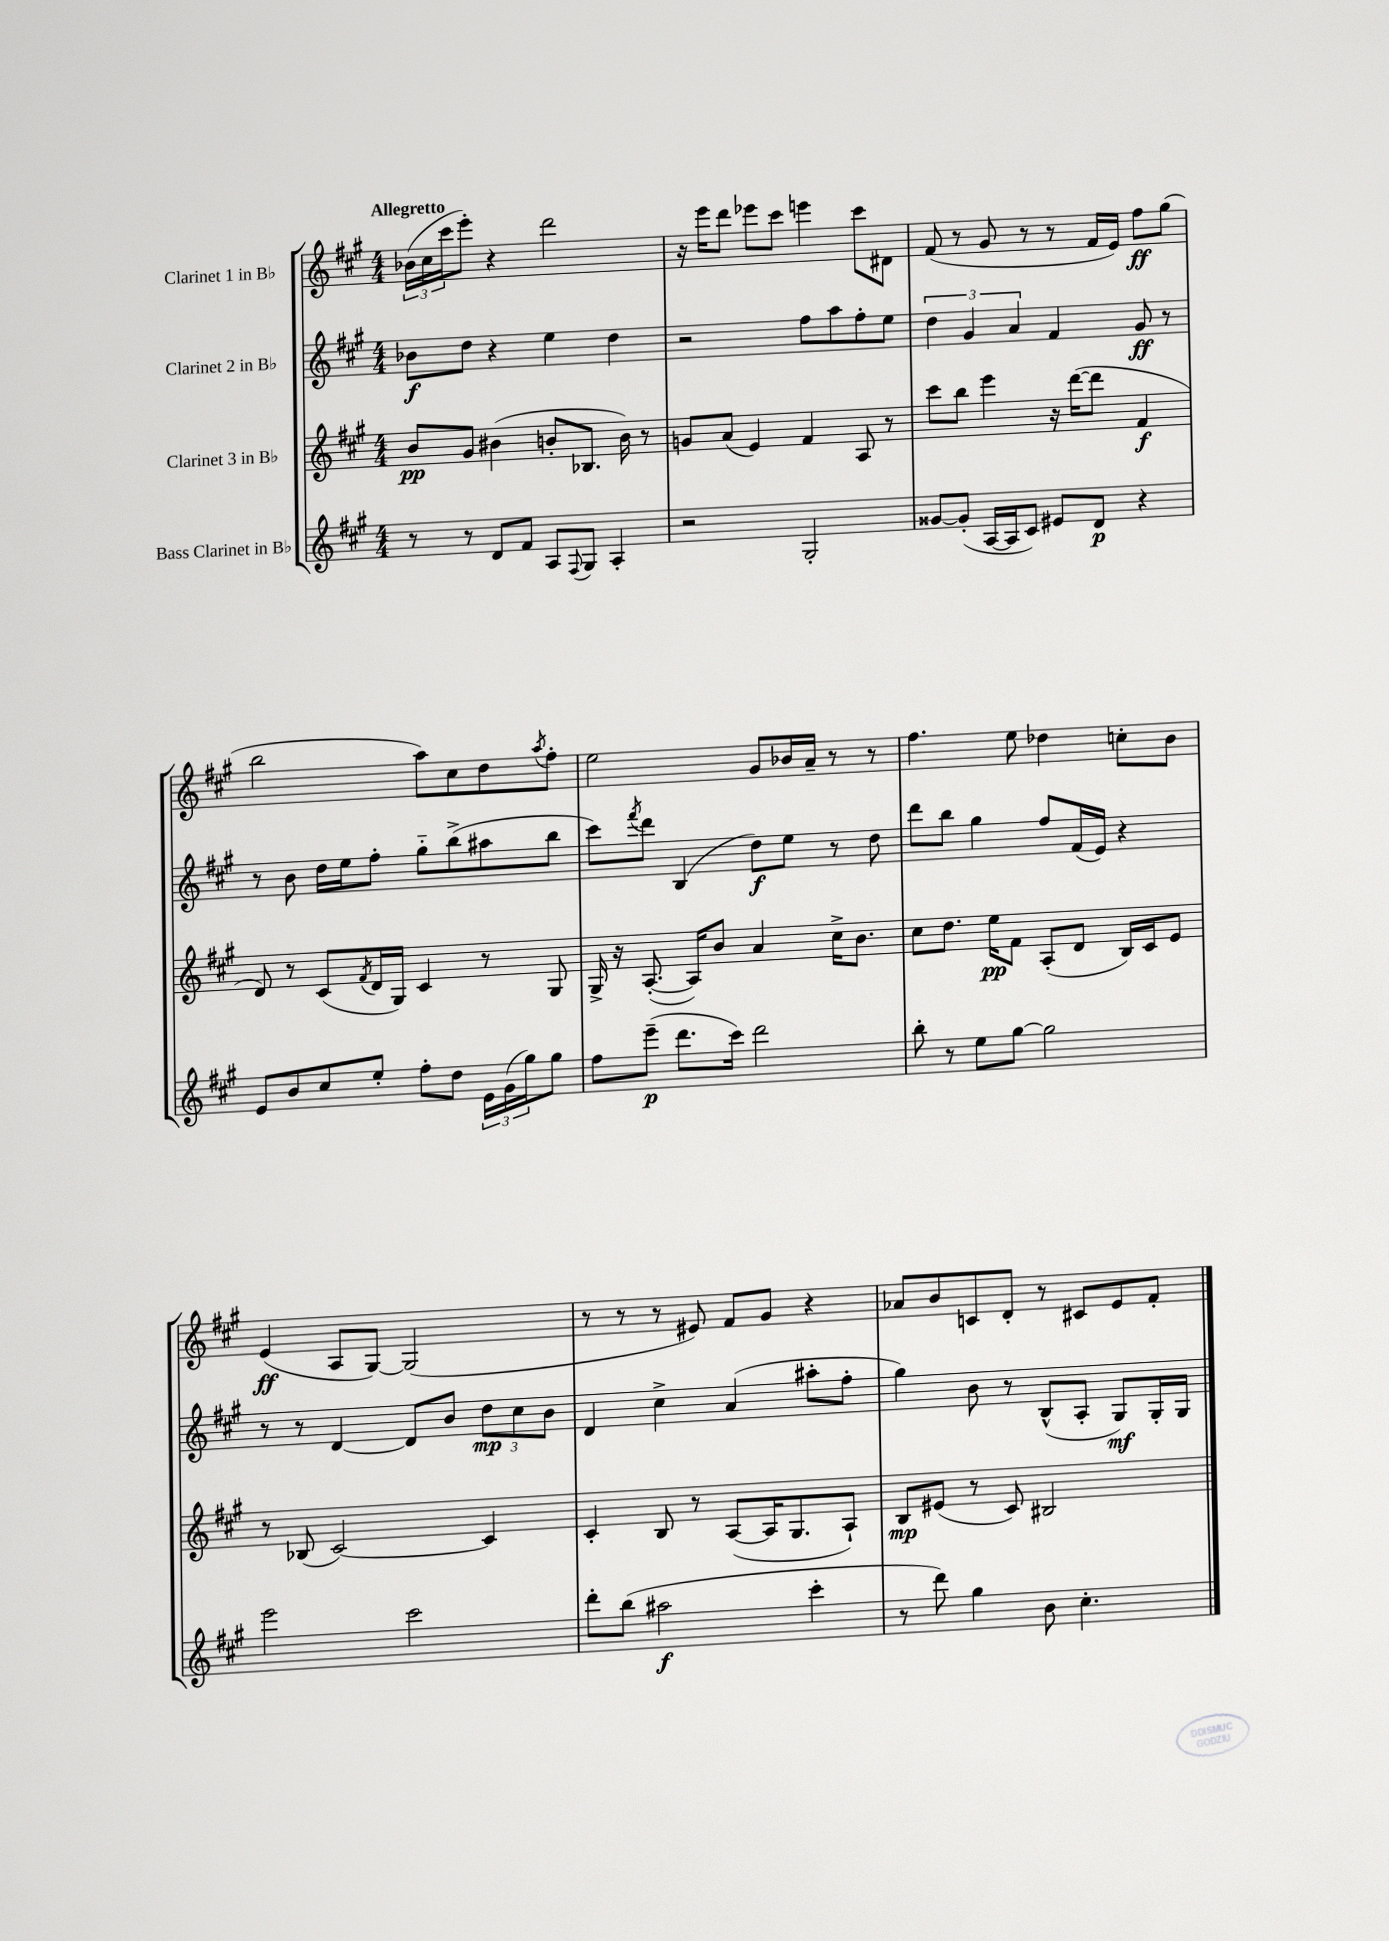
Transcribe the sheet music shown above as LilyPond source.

<<
\new StaffGroup <<
\new Staff = "s0" \with { instrumentName = "Clarinet 1 in Bb" } {
    \clef treble \key a \major \numericTimeSignature \time 4/4 \tempo "Allegretto"
    \tuplet 3/2 { bes'16( cis''16 cis'''16 } e'''8-.) r4 d'''2 |
    r16 e'''16 d'''8 ees'''8 cis'''8 e'''4 cis'''8 dis'8 |
    fis'8( r8 gis'8 r8 r8 fis'16 e'16) fis''8\ff gis''8( |
    b''2 a''8) cis''8 d''8 \acciaccatura { a''8 } fis''8-. |
    e''2 gis'8 bes'16 a'16-- r8 r8 |
    fis''4. e''8 des''4 c''8-. b'8 |
    e'4\ff( a8 gis8~) gis2( |
    r8 r8 r8 eis'8) fis'8 gis'8 r4 |
    aes'8 b'8 c'8 d'8-. r8 cis'8 e'8 fis'8-. \bar "|." |
}
\new Staff = "s1" \with { instrumentName = "Clarinet 2 in Bb" } {
    \clef treble \key a \major \numericTimeSignature \time 4/4
    bes'8\f d''8 r4 e''4 d''4 |
    r2 fis''8 a''8 fis''8-. e''8 |
    \tuplet 3/2 { d''4 gis'4 a'4 } fis'4 gis'8\ff r8 |
    r8 b'8 d''16 e''16 fis''8-. gis''8-_ b''8->( ais''8 b''8 |
    cis'''8) \acciaccatura { fis'''8 } d'''8 b4( d''8\f) e''8 r8 d''8 |
    d'''8 b''8 gis''4 fis''8 fis'16( e'16) r4 |
    r8 r8 d'4~ d'8 b'8 \tuplet 3/2 { d''8\mp cis''8 b'8 } |
    d'4 cis''4-> a'4( ais''8-. fis''8-. |
    gis''4) b'8 r8 b8-^( a8-. gis8\mf) gis16-. gis16 \bar "|." |
}
\new Staff = "s2" \with { instrumentName = "Clarinet 3 in Bb" } {
    \clef treble \key a \major \numericTimeSignature \time 4/4
    b'8\pp gis'8 bis'4( b'8-. bes8. b'16) r8 |
    g'8 a'8( e'4) fis'4 a8 r8 |
    cis'''8 b''8 e'''4 r16 d'''16~( d'''8 fis'4\f |
    d'8) r8 cis'8( \acciaccatura { fis'8 } d'16 gis16) cis'4 r8 gis8 |
    gis16-> r16 a8.~-.( a16) b'8 a'4 cis''16-> b'8. |
    cis''8 d''8. e''16\pp fis'8 a8-.( d'8 b16) cis'16 e'8 |
    r8 bes8( cis'2~) cis'4 |
    cis'4-. b8 r8 a8~( a16 gis8. a8-!) |
    b8\mp eis'8( r8 cis'8) bis2 \bar "|." |
}
\new Staff = "s3" \with { instrumentName = "Bass Clarinet in Bb" } {
    \clef treble \key a \major \numericTimeSignature \time 4/4
    r8 r8 d'8 fis'8 a8 \appoggiatura { fis8 } gis8 a4-. |
    r2 gis2-. |
    gisis'8~ gisis'8-.( a16~ a16 cis'8) eis'8 d'8\p r4 |
    e'8 b'8 cis''8 e''8-. fis''8-. d''8 \tuplet 3/2 { e'16 gis'16( gis''16) } gis''8 |
    fis''8 e'''8--\p( d'''8. cis'''16) d'''2 |
    b''8-. r8 e''8 gis''8~ gis''2 |
    e'''2 cis'''2 |
    d'''8-. b''8( ais''2\f cis'''4-. |
    r8 d'''8) gis''4 b'8 cis''4.-. \bar "|." |
}
>>
>>
\layout { \context { \Score \remove "Bar_number_engraver" } }
